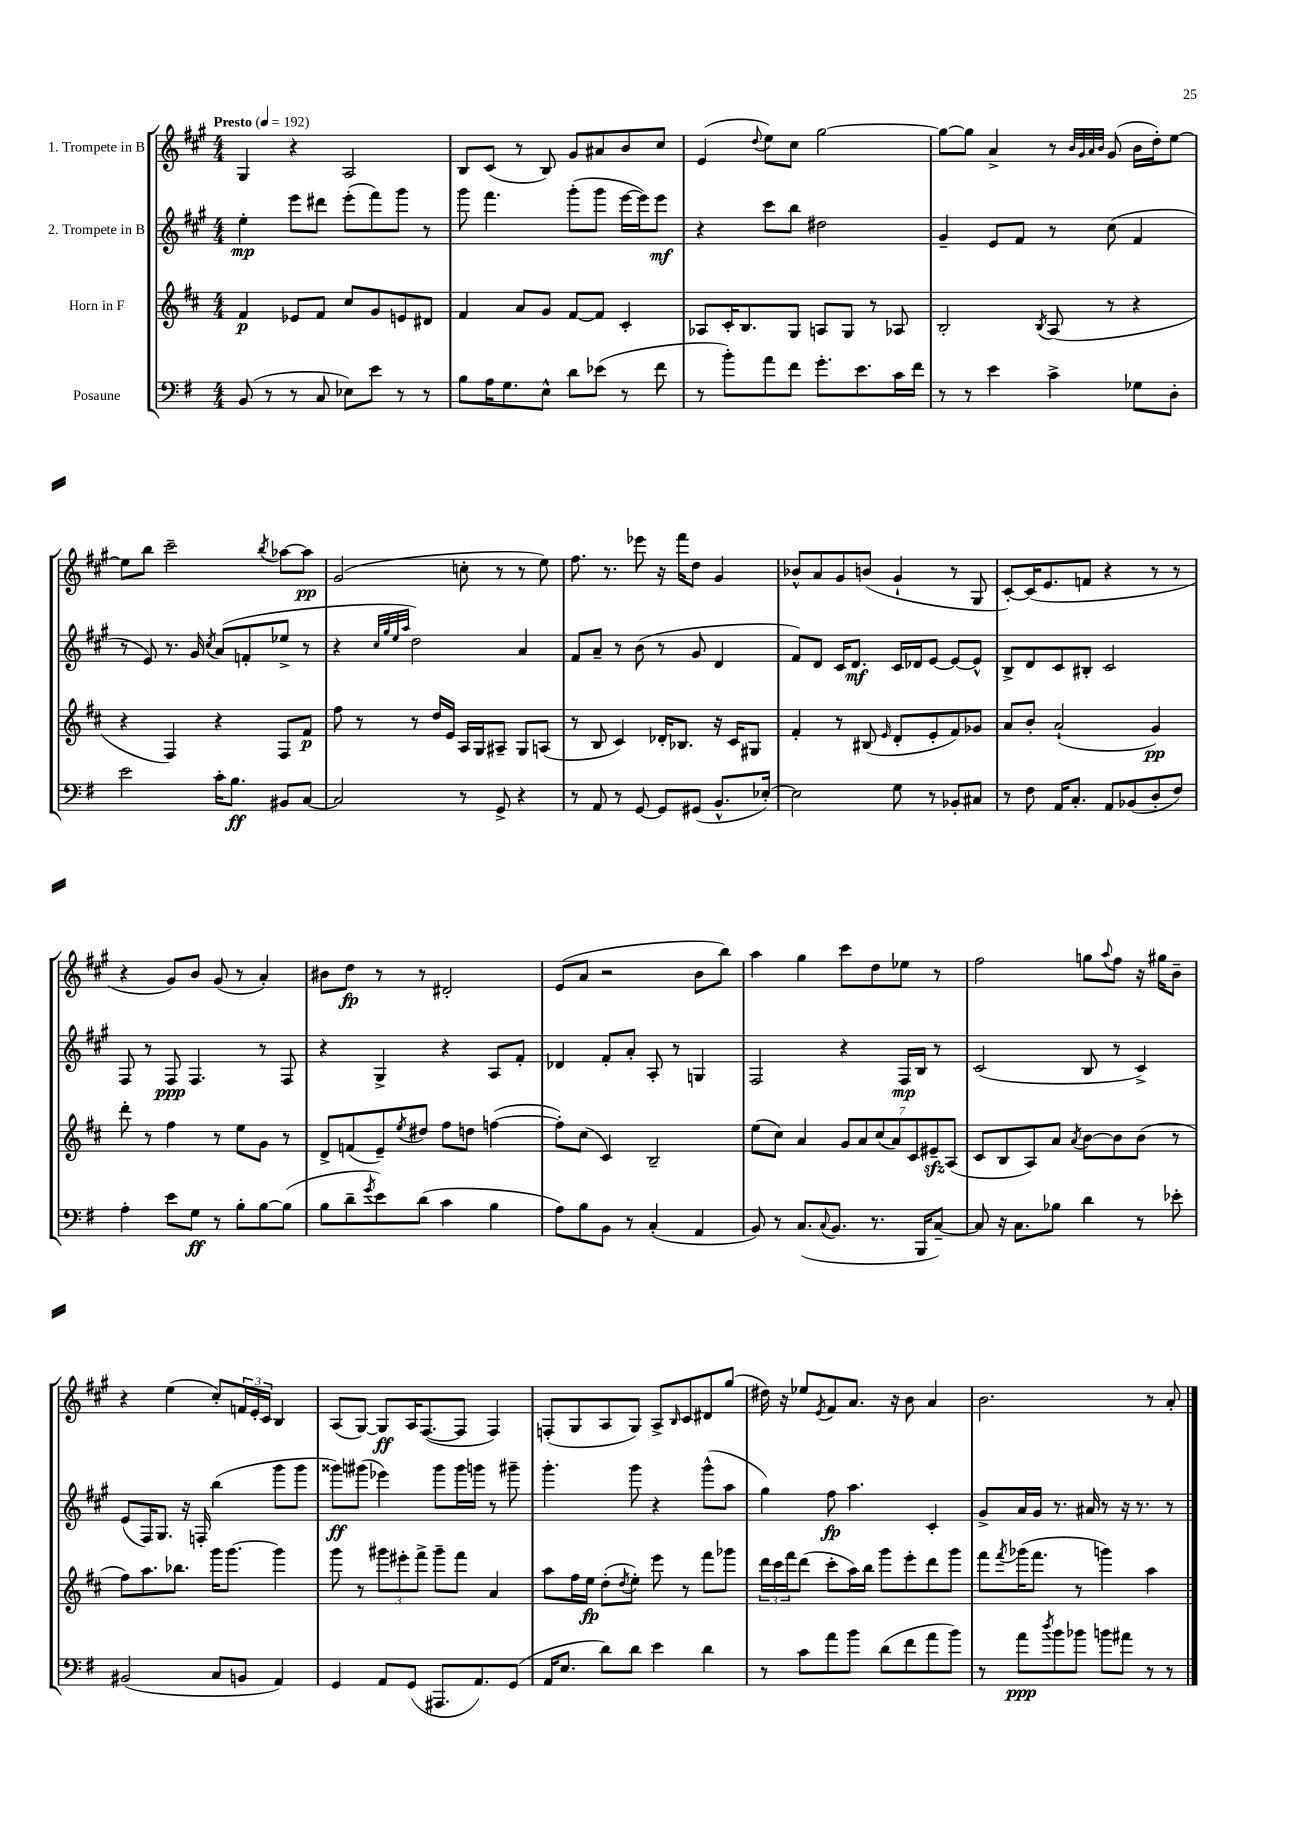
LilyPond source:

<<
\new StaffGroup <<
\new Staff = "s0" \with { instrumentName = "1. Trompete in B" } {
    \clef treble \key a \major \numericTimeSignature \time 4/4 \tempo "Presto" 4 = 192
    gis4 r4 a2 |
    b8 cis'8( r8 b8) gis'8 ais'8 b'8 cis''8 |
    e'4( \appoggiatura { d''8 } e''8) cis''8 gis''2~ |
    gis''8~ gis''8 a'4-> r8 \grace { b'32 gis'32 a'32 b'32 } gis'8( b'16 d''16-.) e''8~ |
    e''8 b''8 cis'''2-- \acciaccatura { b''8 } aes''8~ aes''8\pp |
    gis'2( c''8-. r8 r8 e''8) |
    fis''8. r8. ees'''8 r16 fis'''16 d''8 gis'4 |
    bes'8-^ a'8 gis'8 b'8( gis'4-! r8 gis8 |
    cis'8~-.) cis'16( e'8. f'8 r4 r8 r8 |
    r4 gis'8) b'8 gis'8( r8 a'4-.) |
    bis'8 d''8\fp r8 r8 dis'2-. |
    e'8( a'8 r2 b'8 b''8) |
    a''4 gis''4 cis'''8 d''8 ees''8 r8 |
    fis''2 g''8 \appoggiatura { a''8 } fis''8 r16 gis''16 b'8-- |
    r4 e''4( cis''8-.) \tuplet 3/2 { f'16 e'16-. cis'16 } b4 |
    a8( gis8~) gis8\ff a16 fis8.~( fis8 fis4) |
    f8-.( gis8 a8 gis8) a8-> \grace { b16 } cis'8 dis'8 gis''8( |
    dis''16) r16 ees''8 \acciaccatura { e'8 } fis'8 a'8. r16 b'8 a'4 |
    b'2. r8 a'8-. \bar "|." |
}
\new Staff = "s1" \with { instrumentName = "2. Trompete in B" } {
    \clef treble \key a \major \numericTimeSignature \time 4/4
    e''4-.\mp e'''8 dis'''8 e'''8-.( fis'''8) gis'''8 r8 |
    gis'''8 fis'''4. gis'''8-.( gis'''8 e'''16~ e'''16) e'''8\mf |
    r4 cis'''8 b''8 dis''2 |
    gis'4-- e'8 fis'8 r8 cis''8( fis'4 |
    r8 e'8) r8. gis'16 \acciaccatura { cis''8 } a'8( f'8-. ees''8-> r8 |
    r4 \grace { cis''32 gis''32 e''32 a''32 } d''2) a'4 |
    fis'8 a'8-- r8 b'8( r8 gis'8 d'4 |
    fis'8) d'8 cis'16 d'8.\mf cis'16 des'16 e'8~ e'8~ e'8-^ |
    b8-> d'8 cis'8 bis8-. cis'2 |
    fis8 r8 fis8\ppp fis4. r8 fis8 |
    r4 gis4-> r4 a8 fis'8-. |
    des'4 fis'8-. a'8-. a8-. r8 g4 |
    fis2 r4 fis16\mp b16 r8 |
    cis'2( b8 r8 cis'4->) |
    e'8( fis16) gis8. r16 f16-. b''4( gis'''8 gis'''8 |
    gisis'''8\ff) gis'''8( ees'''4) gis'''8 gis'''16 g'''16 r8 gis'''8-- |
    gis'''4.-. gis'''8 r4 gis'''8-^( a''8 |
    gis''4) fis''8\fp a''4. cis'4-. |
    gis'8-> a'16 gis'16 r8. ais'16 r8 r16 r8. r8 \bar "|." |
}
\new Staff = "s2" \with { instrumentName = "Horn in F" } {
    \clef treble \key d \major \numericTimeSignature \time 4/4
    fis'4\p ees'8 fis'8 cis''8 g'8 e'8 dis'8 |
    fis'4 a'8 g'8 fis'8~ fis'8 cis'4-. |
    aes8 cis'16-. b8. g8 a8 g8 r8 aes8 |
    b2-. \acciaccatura { b8 } a8( r8 r4 |
    r4 fis4) r4 fis8 fis'8\p |
    fis''8 r8 r8 d''16 e'16 a16 g16 ais8-- g8 a8( |
    r8 b8 cis'4) des'16-. bes8. r16 cis'16 gis8 |
    fis'4-. r8 bis8( \grace { e'16 } d'8-. e'8-. fis'8) ges'8 |
    a'8 b'8-. a'2-!( g'4\pp) |
    d'''8-. r8 fis''4 r8 e''8 g'8 r8 |
    d'8-> f'8( e'8--) \acciaccatura { e''8 } dis''8 fis''8 d''8 f''4~( |
    f''8-.) cis''8( cis'4) b2-- |
    e''8( cis''8) a'4 \tuplet 7/4 { g'8 a'8 cis''8( a'8) cis'8 eis'8--\sfz a8( } |
    cis'8 b8 a8) a'8 \acciaccatura { a'8 } b'8~ b'8 b'8( r8 |
    fis''8) a''8. bes''8. g'''16 g'''8.~ g'''4 |
    g'''8 r8 \tuplet 3/2 { gis'''8 eis'''8-. fis'''8-> } gis'''8-- fis'''8 a'4 |
    a''8 fis''16 e''16\fp d''8-.( \acciaccatura { d''8 } e''8-.) e'''8 r8 fis'''8 ges'''8 |
    \tuplet 3/2 { d'''16 cis'''16 fis'''16 } d'''8( cis'''8-. a''16) b''16 g'''8 e'''8-. d'''8 g'''8 |
    fis'''8 \acciaccatura { fis'''8 } ges'''16( fis'''8. r8 g'''4) a''4 \bar "|." |
}
\new Staff = "s3" \with { instrumentName = "Posaune" } {
    \clef bass \key g \major \numericTimeSignature \time 4/4
    b,8( r8 r8 c8 ees8) e'8 r8 r8 |
    b8 a16 g8. e8-^ d'8 ees'8( r8 fis'8 |
    r8 b'8-.) a'8 fis'8 g'8.-. e'8. c'16 fis'16 |
    r8 r8 e'4 c'4-> ges8 d8-. |
    e'2 c'16-. b8.\ff bis,8 c8~ |
    c2 r8 g,8-> r4 |
    r8 a,8 r8 g,8~ g,8 gis,8( b,8.-^ ees16~-.) |
    ees2 g8 r8 bes,8-. cis8 |
    r8 fis8 a,16 c8.-. a,8 bes,8( d8-. fis8) |
    a4-. e'8 g8\ff r8 b8-. b8~ b8( |
    b8 d'8-- \acciaccatura { g'8 } e'8) d'8( c'4 b4 |
    a8) b8 b,8 r8 c4-.( a,4 |
    b,8) r8 c8.( \appoggiatura { c8 } b,8. r8. b,,16 c8~--) |
    c8 r16 c8. bes8 d'4 r8 ees'8-. |
    bis,2( c8 b,8 a,4) |
    g,4 a,8 g,8( ais,,8. a,8.) g,8( |
    a,16 e8. d'8) d'8 e'4 d'4 |
    r8 c'8 a'8 b'8 d'8( fis'8 a'8 b'8) |
    r8 a'8\ppp \acciaccatura { d''8 } b'8 bes'8 b'8 ais'8 r8 r8 \bar "|." |
}
>>
>>
\layout { \context { \Score \remove "Bar_number_engraver" } }
